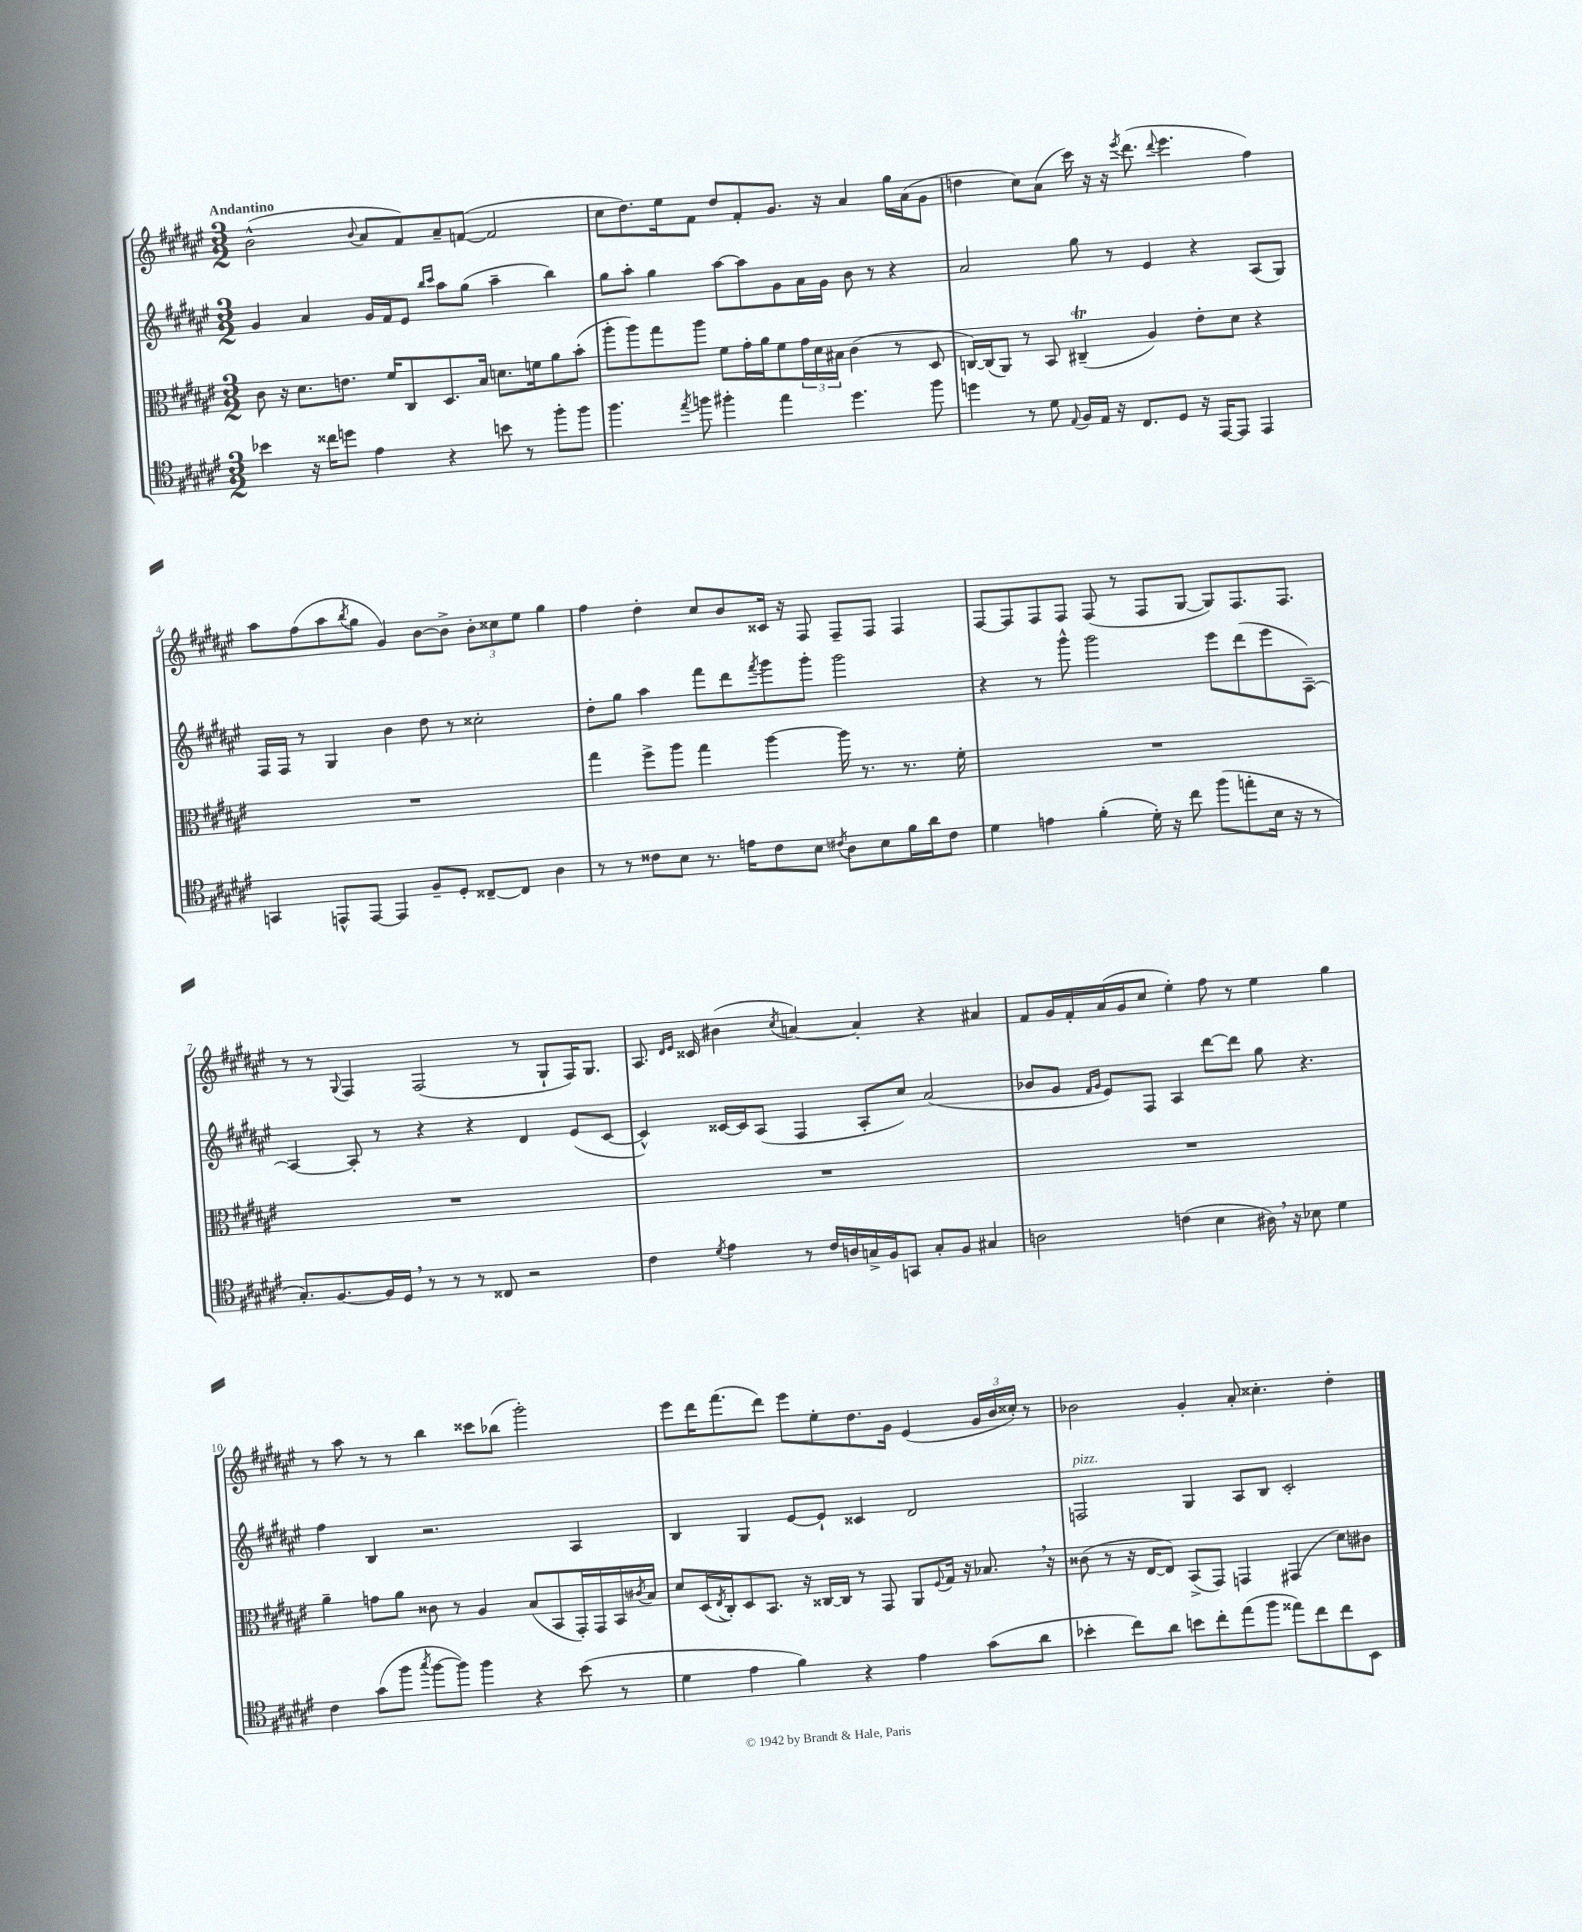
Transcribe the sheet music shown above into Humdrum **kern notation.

**kern	**kern	**kern	**kern
*staff4	*staff3	*staff2	*staff1
*clefC4	*clefC3	*clefG2	*clefG2
*k[f#c#g#d#a#e#]	*k[f#c#g#d#a#e#]	*k[f#c#g#d#a#e#]	*k[f#c#g#d#a#e#]
*M3/2	*M3/2	*M3/2	*M3/2
4b-	8c#	4g#	(2b^^
.	16r	.	.
.	8.d#	.	.
16r	.	4a#	.
16cc##	.	.	.
8dd	8.e	.	.
.	.	.	8qqb
4e#	.	16g#	8a#
.	16f#	16f#	.
.	8C#	8e#	8f#)
.	.	16qqbb	.
.	.	16qqccc#	.
4r	8.D#	8aa#	8a#~
.	.	(8gg#	([8f
.	16B	.	.
8b	8.d	4aa#~	2f]
8r	.	.	.
.	16f	.	.
8ff#'	8a#	4bb)	.
8ff#	(8b'	.	.
=	=	=	=
4.ff#	8aa#'	8gg#	8cc#
.	8aa#)	8aa#'	8.dd#)
.	8gg#	4gg#	.
.	.	.	16ee#
8qee#	.	.	.
8ff	8aa#	.	8f#
4ff#'	8f#	[8aa#	8dd#
.	16g#'	8aa#]	8f#'
.	16a#	.	.
4ee#	8f#	8g#	8.g#
.	24g#	16a#	.
.	24d#	.	.
.	.	16g#	16r
.	24B#	.	.
4.dd#	(4c#	8b	4a#
.	.	8r	.
.	8r	4r	16gg#
.	.	.	(16a#
8ff#	8D#	.	8g#
=	=	=	=
4dd	[16C)	2a#	4dd
.	(16C]	.	.
.	8AA#)	.	.
8r	8r	.	8cc#)
8d#	8BB	.	(8a#
8qqE#	.	.	.
16F#	(4C#~	8gg#	16ccc#)
16E#	.	.	16r
16r	.	8r	16r
.	.	.	8qeee#
8.C#	.	.	(8.ddd#
.	4A#)	4e#	.
.	.	.	8qqddd#
8D#	.	.	4.eee#
16r	8e#'	4r	.
[16EE#	.	.	.
8EE#]	8d#	.	.
4EE#	4r	(8A#	4ff#)
.	.	8G#)	.
=	=	=	=
4GG	1.r	16F#	8aa#
.	.	16F#	.
.	.	8r	(8ff#
8EE^^	.	4G#	8aa#
.	.	.	8qbb
[8EE	.	.	8gg#
4EE]	.	4b	4g#)
8F#~	.	8dd#	[8b
8D#'	.	8r	8b^]
[8C##~	.	2cc##'	12b'
.	.	.	12cc##
8C##]	.	.	.
.	.	.	12ee#
4A#	.	.	4gg#
=	=	=	=
8r	4gg#	8dd#'	4ff#
8r	.	8gg#	.
8c##	8ff#^	4aa#	4dd#'
8B	8aa#	.	.
8.r	4gg#	8fff#	8cc#
.	.	8ddd#	8b
16e	.	.	.
.	.	8qfff#	.
8c##	[4aa#	8ggg#	16c##
.	.	.	16r
8B	.	8ggg#'	8F#
8qc#	.	.	.
8A#	16aa#]	2ggg#	8F#~
.	8.r	.	.
8B	.	.	8F#
16f#	8.r	.	4F#
16a#	.	.	.
8c#	.	.	.
.	16f#'	.	.
=	=	=	=
4d#	1.r	4r	[8F#
.	.	.	8F#]
4e	.	8r	8F#
.	.	8ggg#^^	8F#
(4f#'	.	2ggg#	(8F#
.	.	.	8r
16d#')	.	.	8F#
16r	.	.	.
8cc#	.	.	[8G#
(8ff#	.	8eee#	8G#])
8ee'	.	(8ddd#	8.F#
16B	.	8eee#	.
16r	.	.	8.F#
8r	.	[8A#~)	.
=	=	=	=
8.G#')	1.r	4A#_	8r
.	.	.	8r
[8.F#	.	.	.
.	.	.	8qqG#
.	.	8A#']	4F#
16F#]	.	8r	.
16D#	.	.	.
8r	.	4r	(2F#
8r	.	.	.
8r	.	4r	.
8C##	.	.	.
2r	.	4d#	8r
.	.	.	8G#`
.	.	(8e#	16F#)
.	.	.	8.G#
.	.	[8c#	.
=	=	=	=
4c#	1.r	4c#^^])	8.A#
.	.	.	16qqd#
.	.	.	16qqe#
.	.	.	16c##
8qd#	.	.	.
4e#	.	[16c##	(4b#
.	.	16c##]	.
.	.	(8A#	.
.	.	.	8qcc#
8r	.	4F#	[4a)
16c#	.	.	.
16A	.	.	.
16G^	.	8A#'	4a']
16F#	.	.	.
8GG	.	8cc#)	.
8G'	.	(2a#	4r
8F#	.	.	.
4G#	.	.	4a#
=	=	=	=
2A	1.r	8b-	8f#
.	.	8g#	16g#
.	.	.	16f#'
.	.	16qqf#	.
.	.	16qqg#	.
.	.	8e#)	(16a#
.	.	.	16g#
.	.	8F#	8cc#
(4c	.	4A#	4ee#')
4B	.	[8ddd#	8ff#
.	.	8ddd#]	8r
16A#)	.	8gg#	4ee#
16r	.	.	.
8B-	.	4.r	.
4d#	.	.	4gg#
=	=	=	=
4c#	4a#~	4ff#	8r
.	.	.	8aa#
(8g#	8g	4B	8r
8ff#	8a#	.	8r
8qgg#	.	.	.
[8ff#	8c##	2.r	4bb
8ff#])	8r	.	.
4ff#	4A#	.	8ccc##
.	.	.	(8bb-
4r	(8B	.	2ggg#')
.	8BB	.	.
(8b	16GG#')	4A#	.
.	16GG#	.	.
8r	16BB	.	.
.	8qc#	.	.
.	16B	.	.
=	=	=	=
4d#	8d#	4B	8eee#
.	(16D#	.	16ddd#
.	8qE#	.	.
.	16C#')	.	(8.fff#
4e#	8D#	4G#	.
.	8.BB	.	8ddd#)
4f#)	.	[8e#	8eee#
.	16r	.	.
.	[16C##	8e#`]	8ee#'
.	16C##]	.	.
4r	8r	4c##	8.dd#
.	8GG#	.	.
.	.	.	16g#
4e#	8AA#	2d#	(4e#
.	8qqF#	.	.
.	16G#	.	.
.	16r	.	.
(8g#	8.B-	.	24g#
.	.	.	24b
.	.	.	24cc##')
8a#	.	.	8r
.	16r	.	.
=	=	=	=
4b-'	(8c##	2F	2b-
.	8r	.	.
8cc#)	16r	.	.
.	[16E#	.	.
8a#	8E#])	.	.
8b	(8BB^	4G#	4g#'
8cc#'	8GG#)	.	.
(8ee#	4GG	8A#	8a#'
8ff#	.	8B	4.cc##'
8ee##)	(4GG#	2c#'	.
8cc#	.	.	.
8cc#	8d#)	.	4dd#'
8BB	8c#	.	.
==	==	==	==
*-	*-	*-	*-
